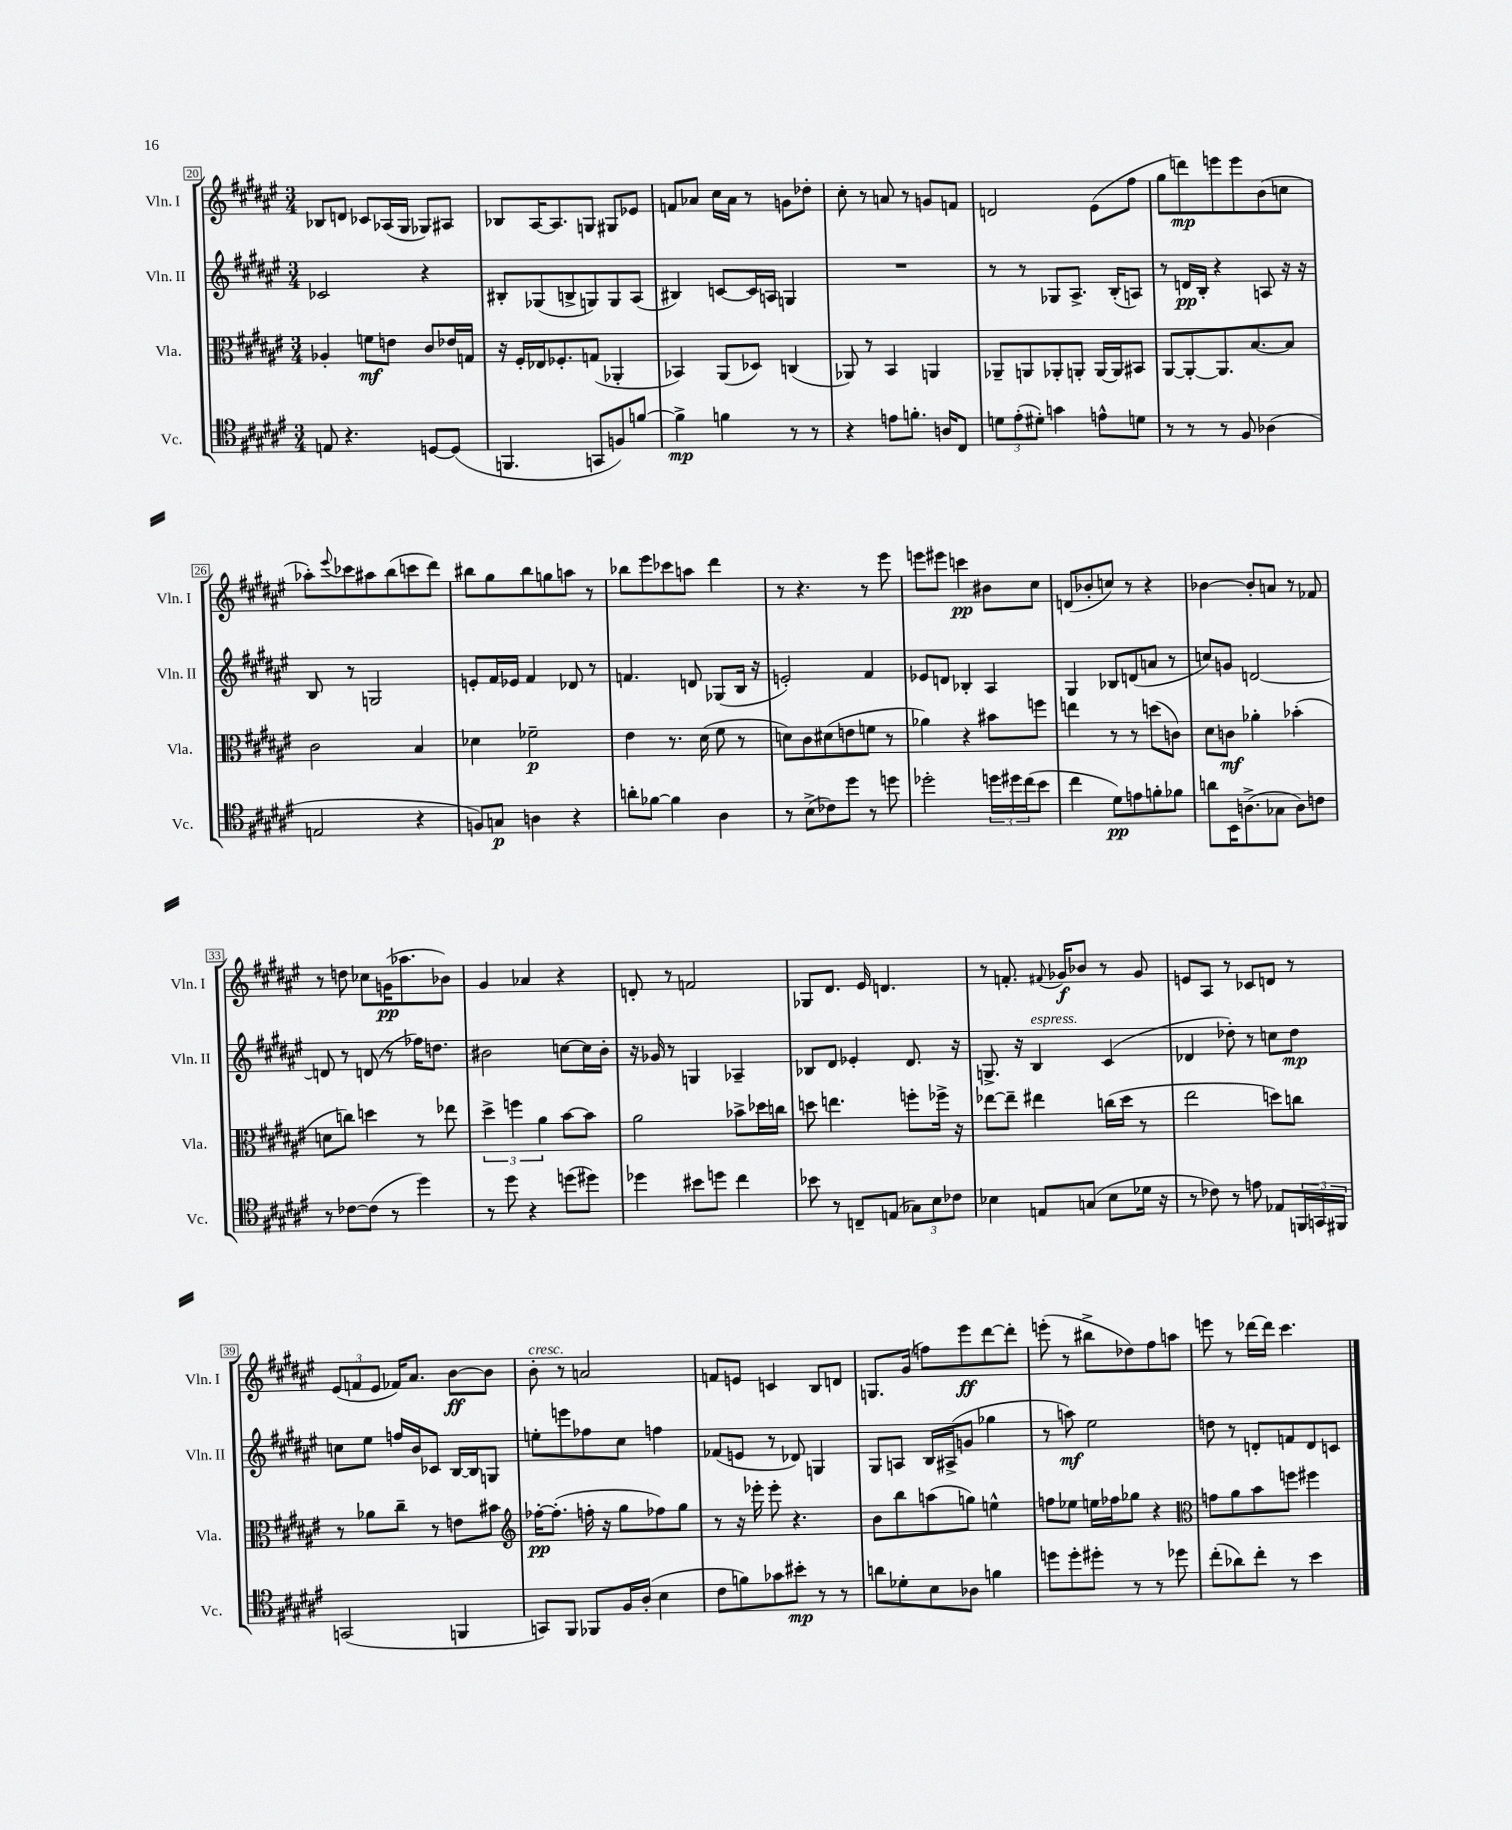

**kern	**dynam	**kern	**dynam	**kern	**dynam	**kern	**dynam
*part4	*part4	*part3	*part3	*part2	*part2	*part1	*part1
*staff4	*staff4	*staff3	*staff3	*staff2	*staff2	*staff1	*staff1
*I"Vc.	*	*I"Vla.	*	*I"Vln. II	*	*I"Vln. I	*
*I'Vc.	*	*I'Vla.	*	*I'Vln. II	*	*I'Vln. I	*
*clefC4	*	*clefC3	*	*clefG2	*	*clefG2	*
*k[f#c#g#d#a#e#]	*	*k[f#c#g#d#a#e#]	*	*k[f#c#g#d#a#e#]	*	*k[f#c#g#d#a#e#]	*
*M3/4	*	*M3/4	*	*M3/4	*	*M3/4	*
=20	=20	=20	=20	=20	=20	=20	=20
8En/	.	4A-X'/	.	2c-X/	.	8B-X/L	.
4.r	.	.	.	.	.	8dn/J	.
.	.	8fn\L	mf	.	.	8c-X/L	.
.	.	8en\J	.	.	.	(16A-X/L	.
.	.	.	.	.	.	16G#/JJ	.
[8Dn/L	.	8c#/L	.	4r	.	8G-X/L)	.
(8D/J]	.	16e-X/L	.	.	.	8A#X/J	.
.	.	16Gn/JJ	.	.	.	.	.
=21	=21	=21	=21	=21	=21	=21	=21
4.FFn/	.	16r	.	8B#X'/L	.	8B-X/L	.
.	.	16F#'/LL	.	.	.	.	.
.	.	16E-X/J	.	(8G-X/	.	[16A#/K	.
.	.	8.F-X'/	.	.	.	8.A#/]	.
.	.	.	.	8Bn^/	.	.	.
8GGn/L	.	(8Gn/J	.	8Gn/)	.	8Gn/J	.
8Fn/)	.	4AA-X'/	.	8G/	.	8G#X/L	.
[8fn/J	.	.	.	(8A#/J	.	8e-X/J	.
=22	=22	=22	=22	=22	=22	=22	=22
4f^\]	mp	4BB-X/)	.	4B#X/)	.	8fn/L	.
.	.	.	.	.	.	8a-X/J	.
4fn\	.	(8AA#/L	.	[8cn/L	.	16cc#\LL	.
.	.	.	.	.	.	16a-\JJ	.
.	.	8D-X/J)	.	16c/L]	.	8r	.
.	.	.	.	16An/JJ	.	.	.
8r	.	(4Cn/	.	4Gn/	.	8gn\L	.
8r	.	.	.	.	.	8dd-X'\J	.
=23	=23	=23	=23	=23	=23	=23	=23
4r	.	8AA-X/)	.	2.r	.	8cc#'\	.
.	.	8r	.	.	.	8r	.
8en\L	.	4BB/	.	.	.	8an/	.
8.fn'\J	.	.	.	.	.	8r	.
.	.	4AAn/	.	.	.	8gn/L	.
16An/KL	.	.	.	.	.	.	.
8C#/J	.	.	.	.	.	8fn/J	.
=24	=24	=24	=24	=24	=24	=24	=24
12dn\L	.	8AA-X~/L	.	8r	.	2dn/	.
(12e#'\	.	.	.	.	.	.	.
.	.	8AAn/	.	8r	.	.	.
12d#X'\J)	.	.	.	.	.	.	.
4gn\	.	8AA-X'/	.	8G-X/L	.	.	.
.	.	8AAn'/J	.	8.A#^/J	.	.	.
8en^^\L	.	[16AA/LL	.	.	.	(8e#\L	.
.	.	16AA/J]	.	(16B'/KL	.	.	.
8dn\J	.	8BB#X/J	.	8An/J)	.	8ff#\J	.
=25	=25	=25	=25	=25	=25	=25	=25
8r	.	[8AA#/L	.	8r	.	8gg#\L	.
8r	.	8AA#'/_	.	16dn/LL	pp	8dddn\)	mp
.	.	.	.	16B'/JJ	.	.	.
8r	.	8.AA#/]	.	4r	.	8eeen\	.
8F#/	.	.	.	.	.	8eee\	.
.	.	[8.B/	.	.	.	.	.
(4A-X\	.	.	.	8An/	.	(8b\	.
.	.	8B/J]	.	16r	.	8ccn\J	.
.	.	.	.	16r	.	.	.
!!LO:LB:g=z
=26	=26	=26	=26	=26	=26	=26	=26
2En/	.	2c#\	.	8B/	.	8aa-X'\L)	.
.	.	.	.	.	.	8qqeee#/	.
.	.	.	.	8r	.	8ccc-X\	.
.	.	.	.	2Gn/	.	8aa#X\	.
.	.	.	.	.	.	(8bb\	.
4r	.	4B/	.	.	.	8cccn\	.
.	.	.	.	.	.	8ddd#\J)	.
=27	=27	=27	=27	=27	=27	=27	=27
8Fn/L)	.	4d-X\	.	8en'/L	.	8bb#X\L	.
8Gn/J	p	.	.	16f#/L	.	8gg#\	.
.	.	.	.	16e-X/JJ	.	.	.
4An\	.	2f-X~\	p	4f#/	.	8bb#\	.
.	.	.	.	.	.	8ggn\	.
4r	.	.	.	8d-X/	.	8aan\J	.
.	.	.	.	8r	.	8r	.
=28	=28	=28	=28	=28	=28	=28	=28
8an'\L	.	4e#\	.	4.fn/	.	8bb-X\L	.
[8f-X\J	.	.	.	.	.	8eee#\	.
4f-\]	.	8.r	.	.	.	8ccc-X\	.
.	.	.	.	8dn/	.	8aan\J	.
.	.	(16d#\	.	.	.	.	.
4A#\	.	8f#\	.	(8G-X/L	.	4ddd#\	.
.	.	8r	.	16B/Jk	.	.	.
.	.	.	.	16r	.	.	.
=29	=29	=29	=29	=29	=29	=29	=29
8r	.	8dn\L)	.	2en'/)	.	8r	.
(8B^\L	.	8c#\	.	.	.	4.r	.
8c-X\)	.	(8d#X\	.	.	.	.	.
8dd#\J	.	8en\	.	.	.	.	.
8r	.	8fn\J	.	4f#/	.	8r	.
8ddn\	.	8r	.	.	.	8eee#\	.
=30	=30	=30	=30	=30	=30	=30	=30
2dd-X'\	.	4a-X\)	.	8e-X/L	.	8eeen\L	.
.	.	.	.	8dn/J	.	8eee#X\J	.
.	.	4r	.	4B-X'/	.	4cccn\	pp
24ddn\LL	.	8b#X\L	.	4A#/	.	8b#X\L	.
24dd#X\	.	.	.	.	.	.	.
(24cc#\J	.	.	.	.	.	.	.
8b\J	.	8ffn\J	.	.	.	8cc#\J	.
=31	=31	=31	=31	=31	=31	=31	=31
4cc#\	.	4een\	.	4G#/	.	(8dn/L	.
.	.	.	.	.	.	8b-X'/	.
8d#\L)	pp	8r	.	8B-X/L	.	8ccn/J)	.
8en\	.	8r	.	(8dn/	.	8r	.
8fn'\	.	(8ddn\L	.	8an/J	.	4r	.
8f-X\J	.	8cn\J)	.	8r	.	.	.
=32	=32	=32	=32	=32	=32	=32	=32
8an\L	.	8d#\L	.	8ccn/L)	.	[4b-X\	.
16BB\K	.	8cn\J	mf	8gn/J	.	.	.
(8.An^\	.	.	.	.	.	.	.
.	.	4a-X'\	.	[2dn/	.	8b-'/L]	.
8G-X\J	.	.	.	.	.	8an/J	.
8A\L)	.	(4b-X'\	.	.	.	8r	.
8cn\J	.	.	.	.	.	8f-X/	.
!!LO:LB:g=z
=33	=33	=33	=33	=33	=33	=33	=33
8r	.	8dn\L	.	8dn/]	.	8r	.
[8c-X\L	.	8ccn\J)	.	8r	.	8ddn\	.
(8c-\J]	.	4ddn\	.	(8dn/	.	8cc-X\L	.
8r	.	.	.	8r	.	(16gn\K	pp
.	.	.	.	.	.	8.aa-X\	.
4dd#\)	.	8r	.	16ff-X\KL)	.	.	.
.	.	.	.	8.ddn\J	.	.	.
.	.	8ee-X\	.	.	.	8b-X\J)	.
=34	=34	=34	=34	=34	=34	=34	=34
8r	.	6dd#^\	.	2b#X\	.	4g#/	.
8dd#\	.	.	.	.	.	.	.
.	.	6ffn\	.	.	.	.	.
4r	.	.	.	.	.	4a-X/	.
.	.	6a#\	.	.	.	.	.
(8ddn\L	.	[8b\L	.	[8ccn\L	.	4r	.
8dd#X\J)	.	8b\J]	.	16cc\L]	.	.	.
.	.	.	.	16b#'\JJ	.	.	.
=35	=35	=35	=35	=35	=35	=35	=35
4dd-X\	.	2a#\	.	16r	.	8dn'/	.
.	.	.	.	16g-X/	.	.	.
.	.	.	.	8r	.	8r	.
8b#X\L	.	.	.	4Gn/	.	2fn/	.
8ddn\J	.	.	.	.	.	.	.
4cc#\	.	8b-X^\L	.	4A-X~/	.	.	.
.	.	16dd-X\L	.	.	.	.	.
.	.	16ccn\JJ	.	.	.	.	.
=36	=36	=36	=36	=36	=36	=36	=36
8b-X\	.	8ddn\	.	8B-X/L	.	8G-X/L	.
8r	.	4.een\	.	8d#/J	.	8.d#/J	.
8Cn~/L	.	.	.	4e-X'/	.	.	.
.	.	.	.	.	.	16e#/	.
(8En/J	.	.	.	.	.	4.dn/	.
12G-X\L)	.	8ffn'\L	.	8.d#/	.	.	.
12B\	.	.	.	.	.	.	.
.	.	16ff-X^\Jk	.	.	.	.	.
12c-X\J	.	.	.	.	.	.	.
.	.	16r	.	16r	.	.	.
=37	=37	=37	=37	=37	=37	=37	=37
4B-X\	.	[8ee-X\L	.	8.Gn^/	.	8r	.
.	.	8ee-~\J]	.	.	.	8.fn'/	.
.	.	.	.	16r	.	.	.
!	!	!	!	!LO:TX:a:i:t=espress.	!	!	!
8En/L	.	4ee#X\	.	4B/	.	.	.
.	.	.	.	.	.	8qqf#X/	.
.	.	.	.	.	.	16g-X/KL	f
(8Gn/J	.	.	.	.	.	8b-X/J	.
8B-\L	.	(16ccn\LL	.	(4c#/	.	8r	.
.	.	16dd#\JJ	.	.	.	.	.
16d-X\Jk	.	8r	.	.	.	8g-/	.
16r	.	.	.	.	.	.	.
=38	=38	=38	=38	=38	=38	=38	=38
8r	.	2ee#\	.	4d-X/	.	8en/L	.
8c-X\)	.	.	.	.	.	8A#/J	.
8r	.	.	.	8dd-X'\)	.	8r	.
8en\	.	.	.	8r	.	8c-X/L	.
8E-X/L	.	8ddn\L)	.	8ccn\L	.	8dn/J	.
24FFn/L	.	8ccn\J	.	8dd-\J	mp	8r	.
24GGn/	.	.	.	.	.	.	.
24FF#X/JJ	.	.	.	.	.	.	.
!!LO:LB:g=z
=39	=39	=39	=39	=39	=39	=39	=39
(2GGn/	.	8r	.	8ccn\L	.	(12e#/L	.
.	.	.	.	.	.	12fn/	.
.	.	8a-X\L	.	8ee#\J	.	.	.
.	.	.	.	.	.	12e#/J	.
.	.	8cc#~\J	.	16ffn/LL	.	16f-X/KL)	.
.	.	.	.	16b/J	.	8.a#/J	.
.	.	8r	.	8c-X/J	.	.	.
4FFn/	.	8en\L	.	[16B/LL	.	[8b\L	ff
.	.	.	.	16B/J]	.	.	.
.	.	8b#X\J	.	8Gn/J	.	8b\J]	.
=40	=40	=40	=40	=40	=40	=40	=40
*	*	*clefG2	*	*	*	*	*
!	!	!	!	!	!	!LO:TX:a:i:t=cresc.	!
8GGn/L)	.	[16ff-X'\KL	pp	8een'\L	.	8b'\	.
.	.	(8.ff-'\J]	.	.	.	.	.
8FF#/J	.	.	.	8eeen\	.	8r	.
8FF-X/L	.	16ffn'\	.	8ff-X\	.	2an/	.
.	.	16r	.	.	.	.	.
16F#/L	.	8gg#\L	.	8cc#\J	.	.	.
(16A#'/JJ	.	.	.	.	.	.	.
4B\	.	8ff-X\)	.	4ffn\	.	.	.
.	.	8gg#\J	.	.	.	.	.
=41	=41	=41	=41	=41	=41	=41	=41
8c#\L	.	8r	.	(8f-X/L	.	8fn/L	.
8fn\)	.	16r	.	8en/J	.	8en/J	.
.	.	16eee-X'\	.	.	.	.	.
8g-X\	.	8eee-'\	.	8r	.	4cn/	.
8b#X'\J	mp	4.r	.	8d-X/)	.	.	.
8r	.	.	.	4Gn/	.	8B/L	.
8r	.	.	.	.	.	8dn/J	.
=42	=42	=42	=42	=42	=42	=42	=42
8an\L	.	8b\L	.	8G#/L	.	8.Gn/L	.
8d-X'\	.	8bb\	.	8An/J	.	.	.
.	.	.	.	.	.	(16g#/Jk	.
8B\	.	(8aan\	.	16B/LL	.	8ffn\L)	.
.	.	.	.	(16A#X^/J	.	.	.
8A-X\J	.	8ggn\J)	.	8gn/J	.	8eee#\	ff
4fn\	.	4een^^\	.	4gg-X\	.	[8ddd#\	.
.	.	.	.	.	.	8ddd#'\J]	.
=43	=43	=43	=43	=43	=43	=43	=43
8ddn\L	.	8ffn\L	.	8r	.	(8eeen'\	.
8dd'\	.	8ee-X\J	.	8aan\)	mf	8r	.
8dd#X'\J	.	16een\LL	.	2ee#\	.	8bb#X^\L	.
.	.	16ff-X\J	.	.	.	.	.
8r	.	8gg-X\J	.	.	.	8dd-X\)	.
8r	.	4r	.	.	.	8ff#\	.
8dd-X\	.	.	.	.	.	8aan\J	.
=44	=44	=44	=44	=44	=44	=44	=44
*	*	*clefC3	*	*	*	*	*
(8cc#'\L	.	8gn\L	.	8ddn\	.	8eeen\	.
8a-X\)	.	8a#\	.	8r	.	8r	.
8cc#'\J	.	8b\	.	8dn'/L	.	[16ddd-X\LL	.
.	.	.	.	.	.	16ddd-\JJ]	.
8r	.	8ffn\J	.	8fn/	.	4.ccc#\	.
4b\	.	4ff#X\	.	8d/	.	.	.
.	.	.	.	8cn/J	.	.	.
==	==	==	==	==	==	==	==
*-	*-	*-	*-	*-	*-	*-	*-
